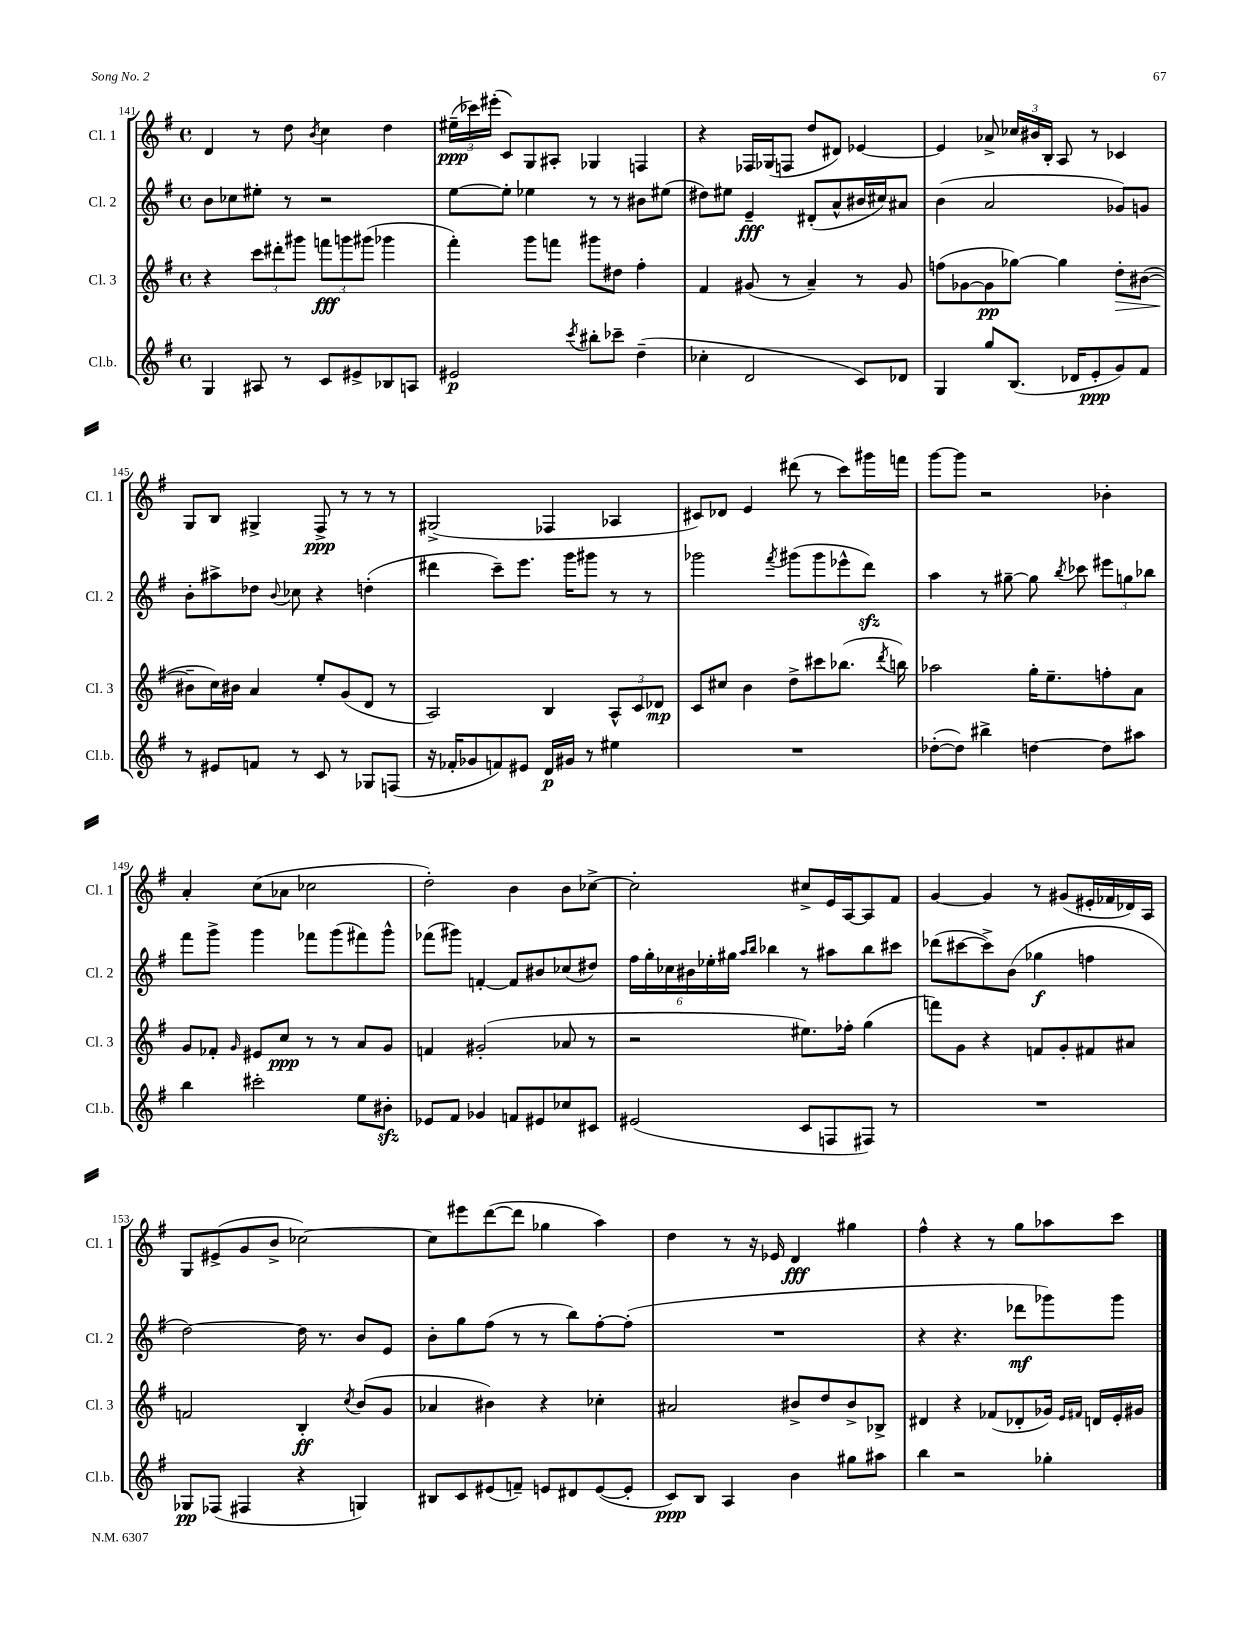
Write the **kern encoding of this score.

**kern	**dynam	**kern	**dynam	**kern	**dynam	**kern	**dynam
*part4	*part4	*part3	*part3	*part2	*part2	*part1	*part1
*staff4	*staff4	*staff3	*staff3	*staff2	*staff2	*staff1	*staff1
*I"Cl.b.	*	*I"Cl. 3	*	*I"Cl. 2	*	*I"Cl. 1	*
*I'Cl.b.	*	*I'Cl. 3	*	*I'Cl. 2	*	*I'Cl. 1	*
*clefG2	*	*clefG2	*	*clefG2	*	*clefG2	*
*k[f#]	*	*k[f#]	*	*k[f#]	*	*k[f#]	*
*M4/4	*	*M4/4	*	*M4/4	*	*M4/4	*
*met(c)	*	*met(c)	*	*met(c)	*	*met(c)	*
=141	=141	=141	=141	=141	=141	=141	=141
4G/	.	4r	.	8b\L	.	4d/	.
.	.	.	.	8cc-X\	.	.	.
8A#X/	.	12ccc\L	.	8ee#X'\J	.	8r	.
.	.	12ddd#X'\	.	.	.	.	.
8r	.	.	.	8r	.	8dd\	.
.	.	12ggg#X\J	.	.	.	.	.
.	.	.	.	.	.	8qb/	.
8c/L	.	12fffn\L	fff	2r	.	4cc\	.
.	.	12gggn\	.	.	.	.	.
8e#X^/	.	.	.	.	.	.	.
.	.	(12ggg#X\J	.	.	.	.	.
8B-X/	.	4ggg-X\	.	.	.	4dd\	.
8An/J	.	.	.	.	.	.	.
=142	=142	=142	=142	=142	=142	=142	=142
2e#X/	p	4fff#'\)	.	[8ee\L	.	(24ee#X~\LL	ppp
.	.	.	.	.	.	24ccc-X\)	.
.	.	.	.	.	.	(24eee#X'\JJ	.
.	.	.	.	8ee'\J]	.	8c/L)	.
.	.	8ggg\L	.	4ee-X\	.	8G/	.
.	.	8fffn\J	.	.	.	8A#X'/J	.
8qccc/	.	.	.	.	.	.	.
8bb#X'\L	.	8ggg#X\L	.	8r	.	4G-X/	.
8ccc-X~\J	.	8dd#X\J	.	8r	.	.	.
(4dd~\	.	4ff#'\	.	8b#X\L	.	4Fn/	.
.	.	.	.	(8ee#X\J	.	.	.
=143	=143	=143	=143	=143	=143	=143	=143
4cc-X'\	.	4f#/	.	8dd#X\L)	.	4r	.
.	.	.	.	8ee#X\J	.	.	.
2d/	.	(8g#X/	.	4e~/	fff	16F-X/LL	.
.	.	.	.	.	.	(16G-X/J	.
.	.	8r	.	.	.	8Fn/J	.
.	.	4a~/)	.	(8d#X'/L	.	8dd/L	.
.	.	.	.	8a^^/	.	8d#X/J)	.
8c/L)	.	8r	.	16b#X/L	.	[4e-X/	.
.	.	.	.	16cc#X/J)	.	.	.
8d-X/J	.	8g#/	.	8a#X/J	.	.	.
=144	=144	=144	=144	=144	=144	=144	=144
4G/	.	(8ffn\L	.	(4b\	.	4e-/]	.
.	.	[8g-X\	.	.	.	.	.
8gg/L	.	8g-\]	pp	2a/	.	8a-X^/	.
(8.B/J	.	[8gg-X\J)	.	.	.	24cc-X/LL	.
.	.	.	.	.	.	24b#X/	.
.	.	.	.	.	.	24B'/JJ	.
.	.	4gg-\]	.	.	.	8A/	.
16d-X/KL	.	.	.	.	.	.	.
8e'/	ppp	.	.	.	.	8r	.
!	!	!	!LO:HP:b	!	!	!	!
8g/)	.	8dd'\L	>	8g-X/L)	.	4c-X/	.
8f#/J	.	([8b#X\J	.	8gn/J	.	.	.
!!LO:LB:g=z
=145	=145	=145	=145	=145	=145	=145	=145
8r	.	8b#X~\L]	.	8b'\L	.	8G/L	.
8e#X/L	.	16cc\L)	]	8aa#X^\	.	8B/J	.
.	.	16b#X\JJ	.	.	.	.	.
8fn/J	.	4a/	.	8dd-X\J	.	4G#X^/	.
.	.	.	.	8qqb/	.	.	.
8r	.	.	.	8cc-X\	.	.	.
8c/	.	8ee'/L	.	4r	.	8F#^/	ppp
8r	.	(8g/	.	.	.	8r	.
8G-X/L	.	8d/J	.	(4ddn'\	.	8r	.
(8Fn/J	.	8r	.	.	.	8r	.
=146	=146	=146	=146	=146	=146	=146	=146
16r	.	2A/)	.	4ddd#X\	.	(2G#X^/	.
16f-X'/KL	.	.	.	.	.	.	.
8g-X/	.	.	.	.	.	.	.
8fn/)	.	.	.	8ccc~\L)	.	.	.
8e#X/J	.	.	.	8.eee\J	.	.	.
16d/LL	p	4B/	.	.	.	4F-X/	.
16g#X/JJ	.	.	.	16ggg\KL	.	.	.
8r	.	.	.	8ggg#X\J	.	.	.
4ee#X\	.	12A^^/L	.	8r	.	4A-X/	.
.	.	12c/	.	.	.	.	.
.	.	.	.	8r	.	.	.
.	.	12d-X/J	mp	.	.	.	.
=147	=147	=147	=147	=147	=147	=147	=147
1r	.	8c/L	.	2ggg-X\	.	8c#X/L)	.
.	.	8cc#X/J	.	.	.	8d-X/J	.
.	.	4b\	.	.	.	4e/	.
.	.	.	.	8qfff#/	.	.	.
.	.	8dd^\L	.	(8ggg#X\L	.	(8ddd#X\	.
.	.	8ccc#X\	.	8ggg#\	.	8r	.
.	.	(8.bb-X\J	.	8eee-X^^\	.	8ccc\L)	.
.	.	.	.	8dddzz\J)	.	16ggg#X\L	.
.	.	8qddd/	.	.	.	.	.
.	.	16bbn\)	.	.	.	16fffn\JJ	.
=148	=148	=148	=148	=148	=148	=148	=148
([8dd-X'\L	.	2aa-X\	.	4aa\	.	[8ggg\L	.
8dd-\J])	.	.	.	.	.	8ggg\J]	.
4bb#X^\	.	.	.	8r	.	2r	.
.	.	.	.	[8gg#X~\	.	.	.
[4ddn\	.	16gg'\KL	.	8gg#\]	.	.	.
.	.	8.ee~\	.	.	.	.	.
.	.	.	.	8qbb/	.	.	.
.	.	.	.	8ccc-X\	.	.	.
8dd\L]	.	8ffn'\	.	12eee#X\L	.	4b-X'\	.
.	.	.	.	12ggn\	.	.	.
8aa#X\J	.	8a\J	.	.	.	.	.
.	.	.	.	12bb-X\J	.	.	.
!!LO:LB:g=z
=149	=149	=149	=149	=149	=149	=149	=149
4bb\	.	8g/L	.	8fff#\L	.	4a'/	.
.	.	8f-X'/J	.	8ggg^\J	.	.	.
.	.	16qqg/	.	.	.	.	.
2ccc#X'\	.	8e#X/L	.	4ggg\	.	(8cc\L	.
.	.	8cc/J	ppp	.	.	8a-X\J	.
.	.	8r	.	8fff-X\L	.	2cc-X\	.
.	.	8r	.	(8ggg\	.	.	.
8ee\L	.	8a/L	.	8fff#X\)	.	.	.
8b#Xzz'\J	.	8g/J	.	8ggg^^\J	.	.	.
=150	=150	=150	=150	=150	=150	=150	=150
8e-X/L	.	4fn/	.	(8fff-X\L	.	2dd'\)	.
8f#/J	.	.	.	8ggg#X\J)	.	.	.
4g-X/	.	(2g#X'/	.	[4fn'/	.	.	.
8fn/L	.	.	.	8f/L]	.	4b\	.
8e#X/	.	.	.	8b#X/	.	.	.
8cc-X/	.	8a-X/	.	(8cc-X/	.	8b\L	.
8c#X/J	.	8r	.	8dd#X/J)	.	[8cc-X^\J	.
=151	=151	=151	=151	=151	=151	=151	=151
(2e#X/	.	2r	.	24ff#\LL	.	2cc-'\]	.
.	.	.	.	24gg'\	.	.	.
.	.	.	.	24cc-X\	.	.	.
.	.	.	.	24b#X\	.	.	.
.	.	.	.	24ee-X'\	.	.	.
.	.	.	.	24gg#X\JJ	.	.	.
.	.	.	.	16qqaa/LL	.	.	.
.	.	.	.	16qqbb/JJ	.	.	.
.	.	.	.	4bb-X\	.	.	.
8c/L	.	8.ee#X\L)	.	8r	.	8cc#X^/L	.
8Fn/	.	.	.	8aa#X\L	.	16e/L	.
.	.	16ff-X'\Jk	.	.	.	[16A/J	.
8F#X/J)	.	(4gg\	.	8bb-\	.	8A/]	.
8r	.	.	.	8ccc#X\J	.	8f#/J	.
=152	=152	=152	=152	=152	=152	=152	=152
1r	.	8fffn\L)	.	(8ddd-X\L	.	[4g/	.
.	.	8g\J	.	[8ccc#X\	.	.	.
.	.	4r	.	8ccc#^\])	.	4g/]	.
.	.	.	.	(8b\J	.	.	.
.	.	8fn/L	.	4gg-X\	f	8r	.
.	.	8g'/	.	.	.	(8g#X/L	.
.	.	8f#X/	.	4ffn\	.	16e#X'/L	.
.	.	.	.	.	.	16f-X/	.
.	.	8a#X/J	.	.	.	16d-X/)	.
.	.	.	.	.	.	16A/JJ	.
!!LO:LB:g=z
=153	=153	=153	=153	=153	=153	=153	=153
8G-X/L	pp	2fn/	.	[2dd\)	.	8G/L	.
(8F-X/J	.	.	.	.	.	(8e#X^/	.
4F#X/	.	.	.	.	.	8g/	.
.	.	.	.	.	.	8b^/J	.
4r	.	4B'/	ff	16dd\]	.	[2cc-X\)	.
.	.	.	.	8.r	.	.	.
.	.	8qcc/	.	.	.	.	.
4Gn/)	.	(8b/L	.	8b/L	.	.	.
.	.	8g/J	.	8e/J	.	.	.
=154	=154	=154	=154	=154	=154	=154	=154
8B#X/L	.	4a-X/	.	8b'\L	.	8cc-\L]	.
8c/	.	.	.	8gg\	.	8eee#X\	.
(8e#X/	.	4b#X\)	.	(8ff#\J	.	([8ddd\	.
8fn~/J)	.	.	.	8r	.	8ddd\J]	.
8en/L	.	4r	.	8r	.	4gg-X\	.
8d#X/	.	.	.	8bb\L)	.	.	.
([8e/	.	4cc-X'\	.	[8ff#'\	.	4aa\)	.
8e'/J]	.	.	.	(8ff#'\J]	.	.	.
=155	=155	=155	=155	=155	=155	=155	=155
8c/L)	ppp	2a#X/	.	1r	.	4dd\	.
8B/J	.	.	.	.	.	.	.
4A/	.	.	.	.	.	8r	.
.	.	.	.	.	.	16r	.
.	.	.	.	.	.	16e-X/	.
4b\	.	8b#X^/L	.	.	.	4d/	fff
.	.	8dd/	.	.	.	.	.
8gg#X\L	.	8b#^/	.	.	.	4gg#X\	.
8aa#X\J	.	8B-X^/J	.	.	.	.	.
=156	=156	=156	=156	=156	=156	=156	=156
4bb\	.	4d#X/	.	4r	.	4ff#^^\	.
2r	.	4r	.	4.r	.	4r	.
.	.	(8f-X/L	.	.	.	8r	.
.	.	8d-X'/	.	8ddd-X\L	mf	8gg\L	.
4gg-X'\	.	16g-X/Jk)	.	8ggg-X\)	.	8aa-X\	.
.	.	16qqe/LL	.	.	.	.	.
.	.	16qqf#X/JJ	.	.	.	.	.
.	.	16dn/LL	.	.	.	.	.
.	.	16e'/	.	8ggg-\J	.	8ccc\J	.
.	.	16g#X/JJ	.	.	.	.	.
==	==	==	==	==	==	==	==
*-	*-	*-	*-	*-	*-	*-	*-
